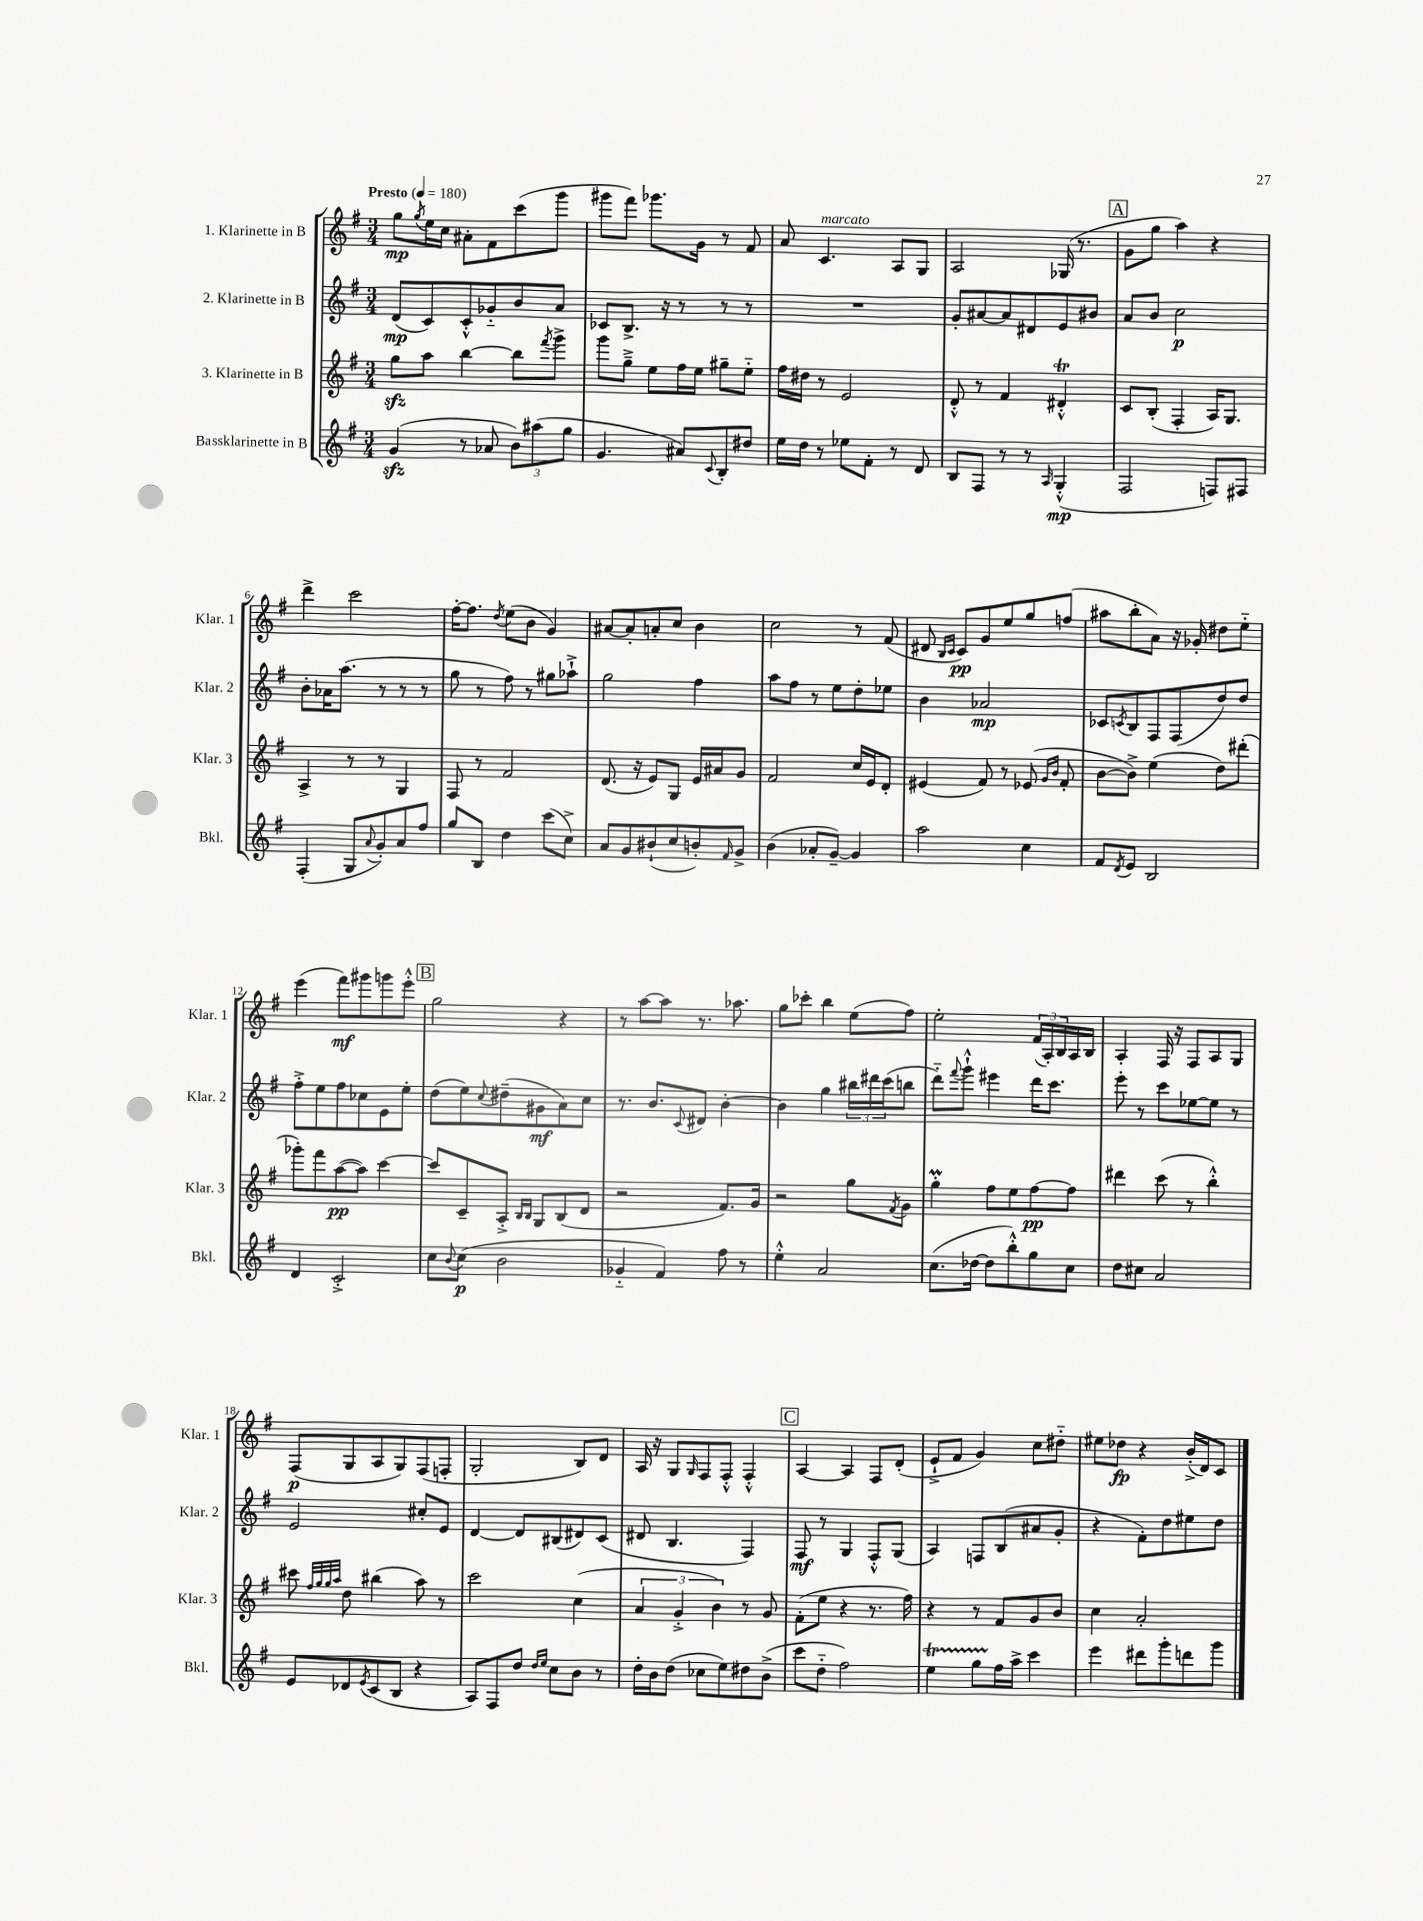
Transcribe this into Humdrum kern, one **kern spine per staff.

**kern	**kern	**kern	**kern
*staff4	*staff3	*staff2	*staff1
*clefG2	*clefG2	*clefG2	*clefG2
*k[f#]	*k[f#]	*k[f#]	*k[f#]
*M3/4	*M3/4	*M3/4	*M3/4
*MM180	*MM180	*MM180	*MM180
(4g/	8gg\L	(8d/L	8gg\L
.	.	.	8qgg/
.	8aa\J	8c/)	16ee\L
.	.	.	16cc\JJ
8r	[4bb\	8c'^^/	8a#'\L
8a-/	.	8g-'~/	8f#\
12b\L)	8bb\]L	8b/	(8ccc\
(12aa#\	.	.	.
.	8qfff#/	.	.
.	8ggg^\J	8a/J	8ggg\J
12gg\J	.	.	.
=	=	=	=
4.g/	8ggg\L	8c-/L	8ggg#\L
.	8gg~^\J	8.B^/J	8fff#\J)
.	8ee\L	.	8.ggg-\L
.	.	16r	.
8a#/L)	16ff#\L	8r	.
.	16ee\JJ	.	16g\Jk
8qqc/	.	.	.
8B'/	8gg#~\L	8r	8r
8dd#/J	8ee'~\J	8r	8f#/
=	=	=	=
16ee\LL	16ff#\LL	2.r	8a/
16dd\JJ	16dd#\JJ	.	.
8r	8r	.	4.c/
8ee-\L	2e/	.	.
8f#'\J	.	.	.
8r	.	.	8A/L
8d/	.	.	8G/J
=	=	=	=
8B/L	8d'^^/	8g'/L	2A/
8F#/J	8r	[8a#/	.
8r	4f#/	8a#/]	.
8r	.	8d#/	.
16qqA/	.	.	.
(4G'^^/	4d#'^^/	8e/	(16G-/
.	.	.	8.r
.	.	8b#/J	.
=	=	=	=
2F#/	8c/L	8a/L	8g\L
.	(8B'/J	8b/J	8gg\J
.	4F#'/	2cc\	4aa\)
8F/L)	16A/LK)	.	4r
.	8.G/J	.	.
8F#/J	.	.	.
=	=	=	=
(4F#'/	4A^/	8b'\L	4ddd^\
.	.	16a-\K	.
.	.	(8.aa\J	.
8G/L	8r	.	2ccc\
8qqa/	.	.	.
8g'/)	8r	8r	.
8a/	4G/	8r	.
8ff#/J	.	8r	.
=	=	=	=
8gg/L	8F#/	8gg\	[16ff#'\LK
.	.	.	8.ff#\]J
8B/J	8r	8r	.
.	.	.	8qdd/
4dd\	2f#/	8ff#\)	(8ee\L
.	.	8r	8b\J
(8ccc\L	.	8gg#\L	4g/)
8cc^\J)	.	8aa-`^\J	.
=	=	=	=
8a/L	(8.d/	2gg\	[8a#/L
8g/	.	.	8a#'/]
.	16r	.	.
(8b#`/	8e/L)	.	8a'/
8cc/	8G/J	.	8cc/J
8b'/)	16e/LL	4ff#\	4b\
.	16a#/J	.	.
16qqf#/	.	.	.
8g^/J	8g/J	.	.
=	=	=	=
(4b\	2f#/	8aa\L	2cc\
.	.	8ff#\J	.
8a-'/L	.	8r	.
[8g~/J)	.	8ee\L	.
4g/]	16cc/LL	8dd'\	8r
.	16e/J	.	.
.	8d'/J	8ee-\J	(8f#/
=	=	=	=
2aa\	(4e#/	4b\	8d#/
.	.	.	16qqB/LL
.	.	.	16qqc/JJ
.	.	.	8c/L)
.	8f#/)	2a-/	8g/
.	8r	.	8ee/
4cc\	(8e-/	.	8gg/
.	16qqg/LL	.	.
.	16qqb/JJ	.	.
.	8f#'/	.	(8ff/J
=	=	=	=
8f#/L	[8b\L	8c-/L	8aa#\L
8qd/	.	8qc/	.
8e/J	8b^\]J)	8B/	8bb'\
2B/	(4ee\	8F#/	8a\J)
.	.	(8F#/	16r
.	.	.	16g-'/
.	8dd\L)	8dd/)	8dd#\L
.	(8ddd#'\J	8dd/J	8ee'~\J
=	=	=	=
4d/	8ggg-'\L)	8ff#'^\L	(4eee\
.	8fff#\	8ee\	.
2c'^/	([8aa\	8ff#\	8fff#\L)
.	8aa\]J)	8cc-\	8ggg#\
.	[4ccc\	8e\	8ggg\
.	.	8ee'\J	8eee'^^\J
=	=	=	=
8cc\L	8ccc/]L	(8dd\L	2gg\
8qqb/	.	.	.
(8cc\J	8c~/	8ee\)	.
.	.	8qqcc/	.
2b\	8A'^/J	(8dd#~\	.
.	16qqB/LL	.	.
.	16qqB/JJ	.	.
.	8G/L	8g#\	.
.	(8B/	8a\)	4r
.	8d/J	8cc\J	.
=	=	=	=
4g-'~/	2r	8.r	8r
.	.	.	[8aa\L
.	.	8.b/L	.
4f#/)	.	.	8aa\]J
.	.	8qqc/	.
.	.	8d#/J	8.r
8ff#\	8.f#/L)	[4b'\	.
.	.	.	8.aa-\
8r	.	.	.
.	16g/Jk	.	.
=	=	=	=
4ee'^^\	2r	4b\]	8gg\L
.	.	.	8ccc-'\J
2a/	.	4gg\	4bb\
.	8gg\L	24bb#\LL	(8ee\L
.	.	24ddd#\	.
.	.	(24ccc\J	.
.	8qf#/	.	.
.	8g\J	8bb\J	8ff#\J)
=	=	=	=
(8.cc\L	4gg'\	8ddd'~\L)	2ee'\
.	.	8qqfff#/	.
.	.	8ggg`^^\J	.
[16dd-\Jk	.	.	.
8dd-\]L	8ff#\L	4eee#\	.
8bb'^^\)	8ee\	.	.
8gg\	[8ff#\	16ddd\LK	(24f#/LL
.	.	.	24A'/)
.	.	8.ccc\J	.
.	.	.	24B/
8cc\J	8ff#\]J	.	16A/
.	.	.	16B/JJ
=	=	=	=
8dd\L	4ddd#\	8eee'\	4A'/
8cc#\J	.	8r	.
2a/	(8ccc\	8ccc\L	16F#/
.	.	.	16r
.	8r	[8ee-\	8F#/L
.	4bb'^^\)	8ee-\]J	8A/
.	.	8r	8G/J
=	=	=	=
8e/L	8ccc#\	2e/	(8F#/L
.	32qqff#/LLL	.	.
.	32qqgg/	.	.
.	32qqgg/	.	.
.	32qqaa/JJJ	.	.
8d-/	8dd\	.	8G/
8qe/	.	.	.
(8c/	(4bb#\	.	8A/
8B/J	.	.	8G/)
4r	8aa\)	8cc#'/L	(8F#/
.	8r	8e/J	8F'/J
=	=	=	=
8A/L)	2ccc\	[4d/	2G'/
8F#/	.	.	.
8dd/J	.	8d/]L	.
16qqdd/LL	.	.	.
16qqee/JJ	.	.	.
8cc\L	.	(8B#/	.
8b\J	(4cc\	8d#/)	8B/L)
8r	.	(8c/J	8d/J
=	=	=	=
16dd'\LL	6a/	8d#/	16A/
16b\J	.	.	16r
(8dd\J	.	4.B/	8G/L
.	6g'^/	.	.
.	.	.	16qqG/
8cc-\L	.	.	8F#/
.	6b\)	.	.
8ee\)	.	.	8F#'^^/J
8dd#\	8r	4F#/)	4F#'^^/
(8b^\J	8g/	.	.
=	=	=	=
8ccc\L	(8f#'\L	8F#/	[4A/
8dd'~\J	8ee\J	8r	.
2ff#\)	4r	4G/	4A/]
.	8.r	8F#'^^/L	8F#/L
.	.	(8G/J	(8d'/J
.	16ff#\)	.	.
=	=	=	=
4ee\	4r	4A/)	8e`^/L
.	.	.	8f#/J
8gg\L	8r	8F/L	4g/)
16ff#\L	8f#/L	(8B/	.
16aa^\JJ	.	.	.
4ccc\	8g/	8a#/	8cc\L
.	8b/J	8g'/J	8dd#'~\J
=	=	=	=
4eee\	4cc\	4r	8ee#\L
.	.	.	8dd-\J
8ddd#\L	2a'/	8f#'\L)	4r
8ggg'\	.	8dd\	.
8ddd\	.	8ee#\	(16b'^/LL
.	.	.	16d/J)
8ggg\J	.	8dd\J	8c/J
==	==	==	==
*-	*-	*-	*-
